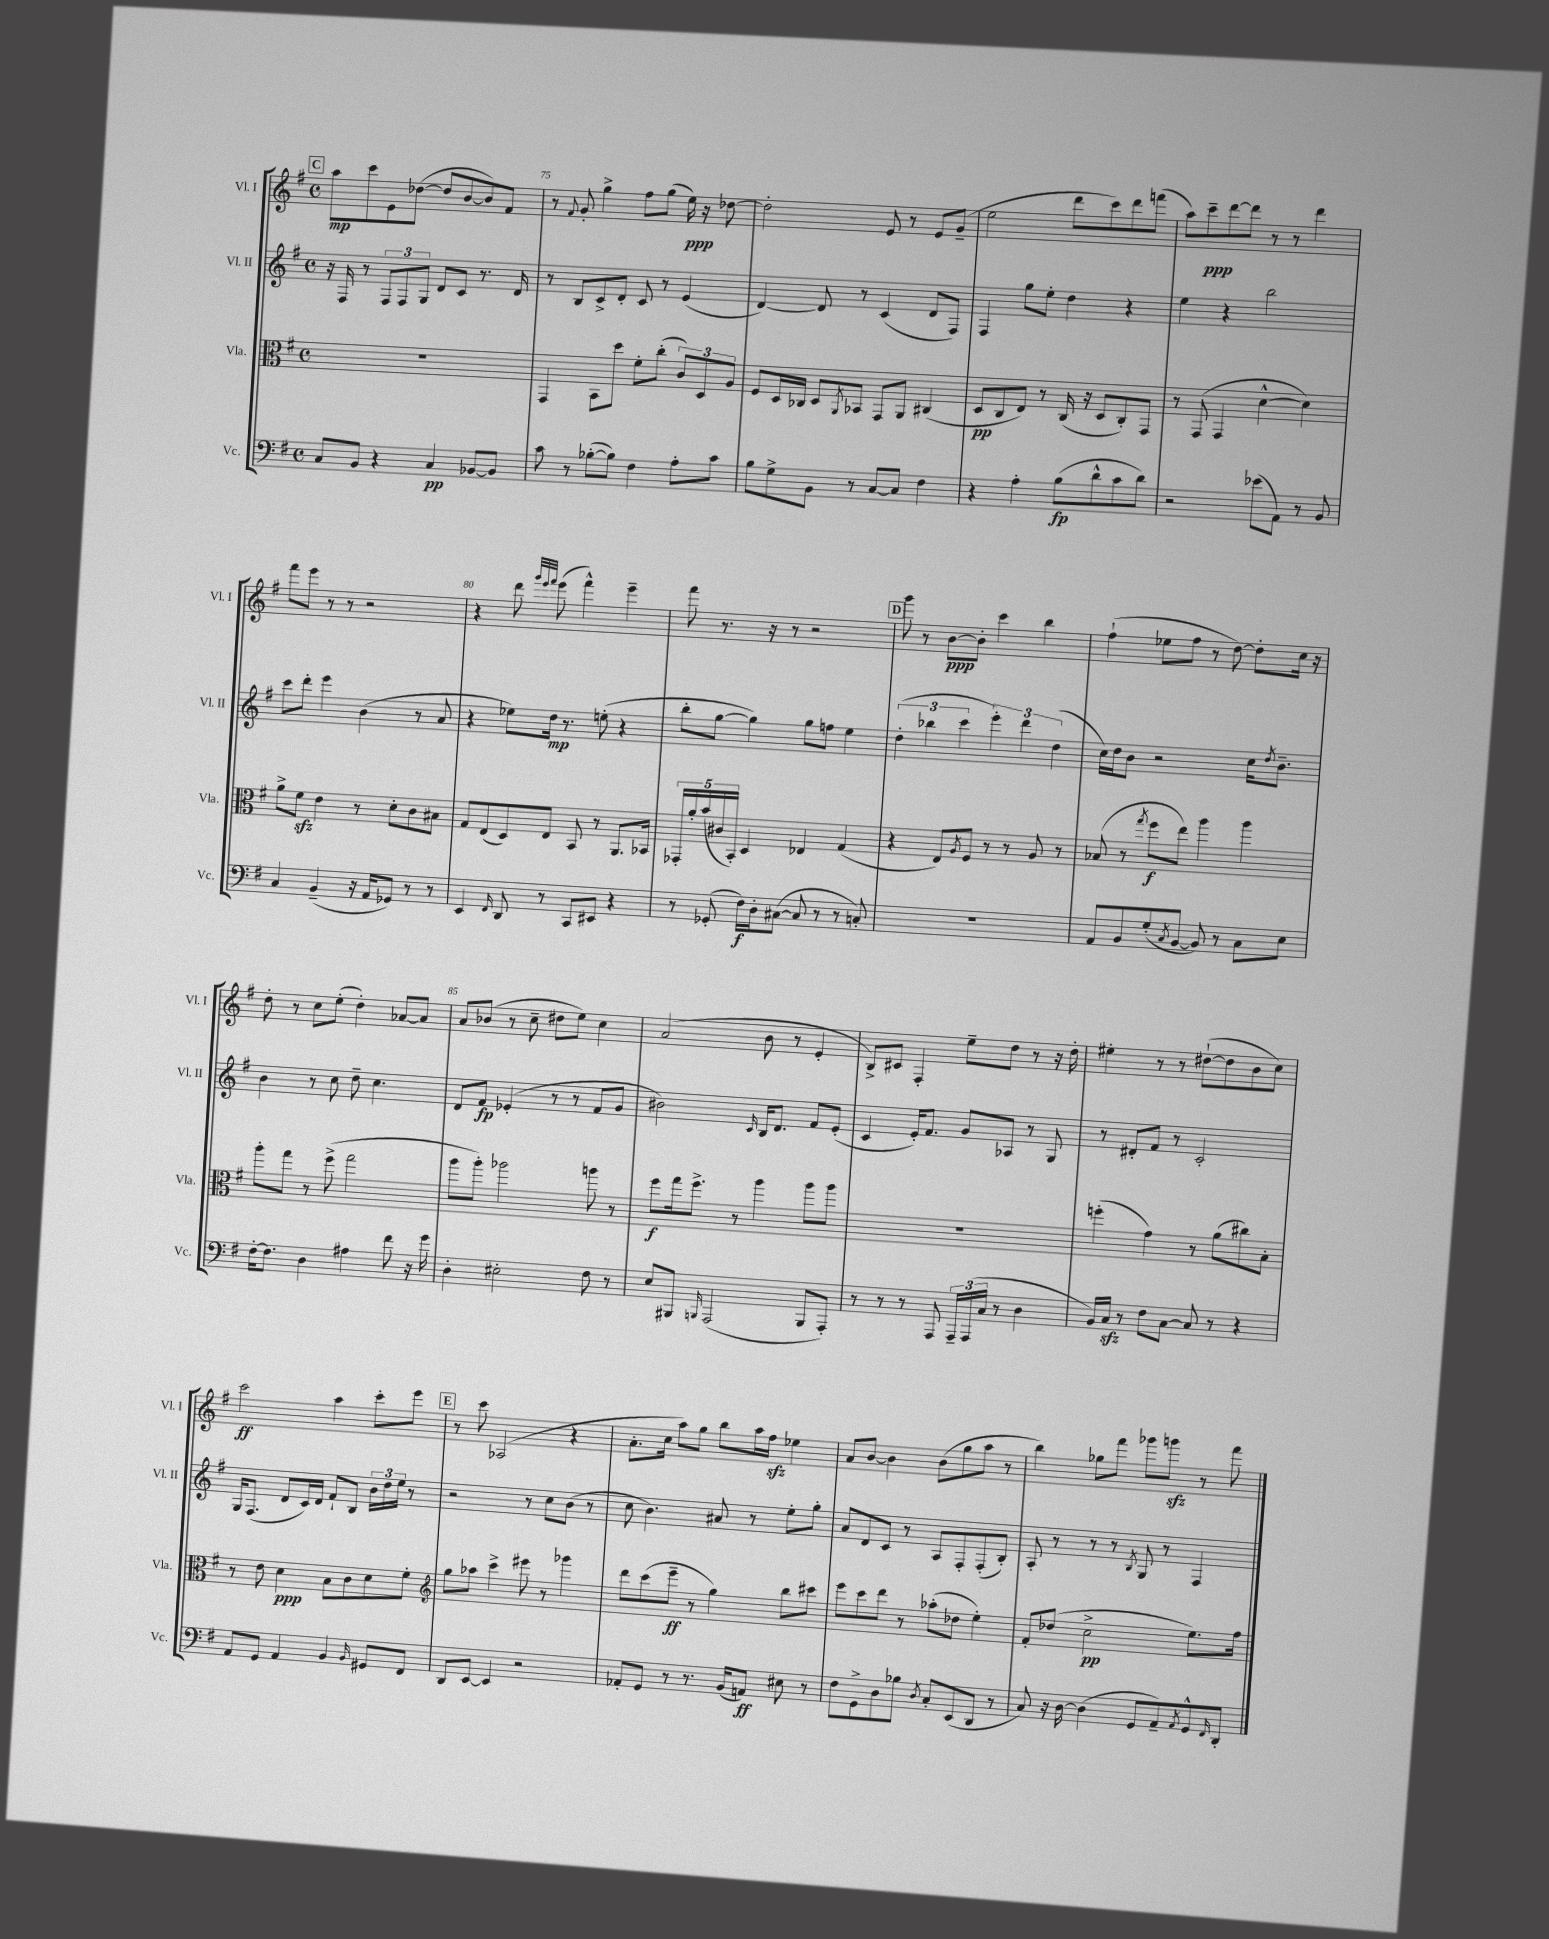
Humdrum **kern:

**kern	**dynam	**kern	**dynam	**kern	**dynam	**kern	**dynam
*part4	*part4	*part3	*part3	*part2	*part2	*part1	*part1
*staff4	*staff4	*staff3	*staff3	*staff2	*staff2	*staff1	*staff1
*I"Vc.	*	*I"Vla.	*	*I"Vl. II	*	*I"Vl. I	*
*I'Vc.	*	*I'Vla.	*	*I'Vl. II	*	*I'Vl. I	*
*clefF4	*	*clefC3	*	*clefG2	*	*clefG2	*
*k[f#]	*	*k[f#]	*	*k[f#]	*	*k[f#]	*
*M4/4	*	*M4/4	*	*M4/4	*	*M4/4	*
*met(c)	*	*met(c)	*	*met(c)	*	*met(c)	*
!!LO:REH:place=s1:t=C
=74	=74	=74	=74	=74	=74	=74	=74
8C/L	.	1r	.	16r	.	8aa\L	mp
.	.	.	.	16F#/	.	.	.
8BB/J	.	.	.	8r	.	8ccc\	.
4r	.	.	.	12F#/L	.	8e\	.
.	.	.	.	12F#/	.	.	.
.	.	.	.	.	.	([8dd-X\J	.
.	.	.	.	12G/J	.	.	.
4C/	pp	.	.	8d/L	.	8dd-/L]	.
.	.	.	.	8c/J	.	[8b/	.
[8BB-X/L	.	.	.	8.r	.	8b/])	.
8BB-/J]	.	.	.	.	.	8f#/J	.
.	.	.	.	16d/	.	.	.
=75	=75	=75	=75	=75	=75	=75	=75
8c\	.	4GG/	.	8r	.	8r	.
.	.	.	.	.	.	8qqf#/	.
8r	.	.	.	8B/L	.	8g'/	.
([8B-X'\L	.	8BB\L	.	8c^/	.	4gg^\	.
8B-\J])	.	8dd\J	.	8d'/J	.	.	.
4F#\	.	8f#'\L	.	8c/	.	8ff#\L	.
.	.	(8cc'\J	.	8r	.	(8gg\J	.
8A'\L	.	12c/L)	.	(4e/	.	16ee\)	ppp
.	.	.	.	.	.	16r	.
.	.	12D/	.	.	.	.	.
8c\J	.	.	.	.	.	[8dd-X\	.
.	.	12A/J	.	.	.	.	.
=76	=76	=76	=76	=76	=76	=76	=76
8B\L	.	8F#/L	.	[4d/)	.	2dd-'\]	.
8G^\	.	16D/L	.	.	.	.	.
.	.	16C-X/JJ	.	.	.	.	.
8BB\J	.	8D/L	.	8d/]	.	.	.
.	.	8qAA/	.	.	.	.	.
8r	.	8BB-X/J	.	8r	.	.	.
[8C/L	.	8GG/L	.	(4c/	.	8e/	.
8C/J]	.	8AA/J	.	.	.	8r	.
4F#\	.	(4C#X/	.	8d/L	.	8e/L	.
.	.	.	.	8F#/J)	.	(8g~/J	.
=77	=77	=77	=77	=77	=77	=77	=77
4r	.	8D/L	pp	4F#/	.	2ee\	.
.	.	8C/	.	.	.	.	.
4A'\	.	8E/J)	.	8gg\L	.	.	.
.	.	8r	.	8ee'\J	.	.	.
(8B\L	fp	(16C/	.	4dd\	.	8ddd\L	.
.	.	16r	.	.	.	.	.
8d^^\	.	8D/L	.	.	.	8ccc\)	.
8c\	.	8C'/)	.	4r	.	8ddd\	.
8d\J)	.	8GG/J	.	.	.	(8fffn\J	.
=78	=78	=78	=78	=78	=78	=78	=78
2r	.	8r	.	4ee\	.	8aa\L)	.
.	.	(8GG/	.	.	.	8ccc~\	ppp
.	.	4GG/	.	4r	.	[8ddd\	.
.	.	.	.	.	.	8ddd\J]	.
(8e-X\L	.	[4d^^\	.	2bb\	.	8r	.
8AA\J)	.	.	.	.	.	8r	.
8r	.	4d\])	.	.	.	4ddd\	.
8BB/	.	.	.	.	.	.	.
!!LO:LB:g=z
=79	=79	=79	=79	=79	=79	=79	=79
4C/	.	8a^\L	.	8ccc\L	.	8fff#\L	.
.	.	8f#zz\J	.	8ddd'\J	.	8eee\J	.
(4BB~/	.	4e\	.	4eee\	.	8r	.
.	.	.	.	.	.	8r	.
16r	.	8r	.	(4b\	.	2r	.
16AA/KL	.	.	.	.	.	.	.
8GG-X/J)	.	8d'\L	.	.	.	.	.
8r	.	8c\	.	8r	.	.	.
8r	.	8B#X\J	.	8a/	.	.	.
=80	=80	=80	=80	=80	=80	=80	=80
4EE/	.	8G/L	.	4r	.	4r	.
.	.	(8E/	.	.	.	.	.
16qqFF#/	.	.	.	.	.	.	.
8DD/	.	8D/)	.	8ee-X\L)	.	8ddd\	.
.	.	.	.	.	.	32qqggg/LLL	.
.	.	.	.	.	.	32qqeee/	.
.	.	.	.	.	.	32qqfff#/JJJ	.
8r	.	8E/J	.	16dd\Jk	mp	(8eee\	.
.	.	.	.	8.r	.	.	.
8CC/L	.	8BB/	.	.	.	4fff#^^\)	.
8EE#X/J	.	8r	.	(8een'\	.	.	.
4r	.	8.AA/L	.	4r	.	4eee~\	.
.	.	16BB-X/Jk	.	.	.	.	.
=81	=81	=81	=81	=81	=81	=81	=81
8r	.	20GG-X'/LL	.	8bb'\L	.	8fff#\	.
.	.	20a'/	.	.	.	.	.
.	.	(20b/	.	.	.	.	.
(8GG-X'/	.	.	.	[8gg\J	.	8.r	.
.	.	20c#X/	.	.	.	.	.
.	.	20BB'/JJ)	.	.	.	.	.
16F#\LL)	f	4D/	.	4gg\])	.	.	.
16D'\J	.	.	.	.	.	16r	.
([8C#X\J	.	.	.	.	.	8r	.
8C#/]	.	4E-X/	.	8gg\L	.	2r	.
8r	.	.	.	8ffn\J	.	.	.
8r	.	(4G/	.	4ee\	.	.	.
8Cn'/)	.	.	.	.	.	.	.
!!LO:REH:place=s1:t=D
=82	=82	=82	=82	=82	=82	=82	=82
1r	.	4r	.	(6dd'\	.	8ggg\	.
.	.	.	.	.	.	8r	.
.	.	.	.	6bb-X\	.	.	.
.	.	8E/L)	.	.	.	[8b\L	ppp
.	.	.	.	6ccc\	.	.	.
.	.	8qA/	.	.	.	.	.
.	.	8F#/J	.	.	.	8b'\J]	.
.	.	8r	.	6eee'\)	.	4ccc\	.
.	.	8r	.	.	.	.	.
.	.	.	.	6ddd\	.	.	.
.	.	8A/	.	.	.	4bb\	.
.	.	.	.	(6dd\	.	.	.
.	.	8r	.	.	.	.	.
=83	=83	=83	=83	=83	=83	=83	=83
8AA/L	.	(8B-X/	.	16cc\LL)	.	(4ff#`\	.
.	.	.	.	16dd\J	.	.	.
8BB/	.	8r	.	8b\J	.	.	.
.	.	8qgg/	.	.	.	.	.
(8G'/	.	8ff#\L	f	2r	.	8ee-X\L	.
8qC/	.	.	.	.	.	.	.
[8BB/J	.	8ee\J)	.	.	.	8ff#\J	.
8BB/])	.	4aa\	.	.	.	8r	.
8r	.	.	.	.	.	[8dd\)	.
8C\L	.	4aa\	.	16cc\KL	.	8dd'\L]	.
.	.	.	.	8qdd/	.	.	.
.	.	.	.	8.b~\J	.	.	.
8E\J	.	.	.	.	.	16cc\Jk	.
.	.	.	.	.	.	16r	.
!!LO:LB:g=z
=84	=84	=84	=84	=84	=84	=84	=84
[16F#'\KL	.	8aa'\L	.	4b\	.	8dd'\	.
8.F#\J]	.	.	.	.	.	.	.
.	.	8gg\J	.	.	.	8r	.
4D\	.	8r	.	8r	.	8cc\L	.
.	.	(8ff#^\	.	8cc\	.	(8ee'\J	.
4A#X\	.	2gg\	.	8dd~\	.	4dd'\)	.
.	.	.	.	4.cc\	.	.	.
8f#\	.	.	.	.	.	[8a-X/L	.
16r	.	.	.	.	.	8a-/J]	.
16g\	.	.	.	.	.	.	.
=85	=85	=85	=85	=85	=85	=85	=85
4D'\	.	8aa\L	.	8d/L	.	8a/L	.
.	.	8aa'\J)	.	8f#/J	fp	(8b-X/J	.
2E#X'\	.	2aa-X\	.	(4e-X'/	.	8r	.
.	.	.	.	.	.	8cc~\	.
.	.	.	.	8r	.	8dd#X\L	.
.	.	.	.	8r	.	8ee\J)	.
8F#\	.	8aan\	.	8f#/L	.	4cc\	.
8r	.	8r	.	8g/J	.	.	.
=86	=86	=86	=86	=86	=86	=86	=86
8E/L	.	8ff#\L	f	2b#X\)	.	(2a/	.
8BBB#X/J	.	16gg\k	.	.	.	.	.
.	.	8.ff#^\J	.	.	.	.	.
16qqBBBn/	.	.	.	.	.	.	.
(2AAA/	.	.	.	.	.	.	.
.	.	8r	.	.	.	.	.
.	.	.	.	16qqc/	.	.	.
.	.	4aa\	.	16B/KL	.	8b\	.
.	.	.	.	8.d/J	.	.	.
.	.	.	.	.	.	8r	.
8BBB/L	.	8aa\L	.	8f#/L	.	4e'/	.
8AAA'/J)	.	8aa\J	.	(8e'/J	.	.	.
=87	=87	=87	=87	=87	=87	=87	=87
8r	.	1r	.	4c/	.	8B^/L)	.
8r	.	.	.	.	.	8c#X/J	.
8r	.	.	.	16e'/KL)	.	4F#'/	.
.	.	.	.	8.f#/J	.	.	.
8AAA/	.	.	.	.	.	.	.
24AAA~/LL	.	.	.	8g/L	.	8ee~\L	.
(24AAA/	.	.	.	.	.	.	.
24C/JJ	.	.	.	.	.	.	.
8r	.	.	.	8A-X/J	.	8dd\J	.
4D\	.	.	.	8r	.	8r	.
.	.	.	.	8G/	.	16r	.
.	.	.	.	.	.	16dd'\	.
=88	=88	=88	=88	=88	=88	=88	=88
16BB/LL)	.	(4ffn'\	.	8r	.	4ee#X'\	.
16Czz/JJ	.	.	.	.	.	.	.
8r	.	.	.	8d#X'/L	.	.	.
8F#\L	.	4g\)	.	8f#/J	.	8r	.
[8C\J	.	.	.	8r	.	8r	.
8C/]	.	8r	.	2c'/	.	([8dd#X`\L	.
8r	.	(8a\L	.	.	.	8dd#\]	.
4r	.	8cc#X\)	.	.	.	8b\	.
.	.	8B'\J	.	.	.	8cc\J)	.
!!LO:LB:g=z
=89	=89	=89	=89	=89	=89	=89	=89
8AA/L	.	8r	.	16G/KL	.	2ccc\	ff
.	.	.	.	(8.F#/J	.	.	.
8GG/J	.	8e\	.	.	.	.	.
4AA/	.	4d\	ppp	8d/L	.	.	.
.	.	.	.	16c/L)	.	.	.
.	.	.	.	16d/JJ	.	.	.
4BB/	.	8B\L	.	8f#`/L	.	4aa\	.
.	.	8c\	.	8B/J	.	.	.
16qqBB/	.	.	.	.	.	.	.
8GG#X/L	.	8d\	.	24b\LL	.	8ccc'\L	.
.	.	.	.	24dd\	.	.	.
.	.	.	.	24ee\JJ	.	.	.
8FF#/J	.	8f#'\J	.	8r	.	8eee\J	.
!!LO:REH:place=s1:t=E
=90	=90	=90	=90	=90	=90	=90	=90
*	*	*clefG2	*	*	*	*	*
8DD/L	.	8gg\L	.	2r	.	8r	.
[8EE/J	.	8aa-X\J	.	.	.	8ccc\	.
4EE/]	.	4ccc^\	.	.	.	(2A-X/	.
2r	.	8eee#X\	.	8r	.	.	.
.	.	8r	.	8cc\L	.	.	.
.	.	4ggg-X\	.	(8b\J	.	4r	.
.	.	.	.	8r	.	.	.
=91	=91	=91	=91	=91	=91	=91	=91
8AA-X'/L	.	8ddd\L	.	8cc\	.	8.a'\L	.
8GG/J	.	(8ccc\	.	4.b\)	.	.	.
.	.	.	.	.	.	16cc\Jk	.
8r	.	8eee~\J	ff	.	.	8aa\L)	.
8.r	.	8r	.	.	.	8gg\J	.
.	.	4gg\)	.	8a#X/	.	8bb\L	.
(16BB/KL	.	.	.	.	.	.	.
8AAn/J)	ff	.	.	8r	.	16aa\L	.
.	.	.	.	.	.	16ff#zz\JJ	.
8E#X\	.	8bb\L	.	8ee'\L	.	4ee-X\	.
8r	.	8ccc#X\J	.	8gg'\J	.	.	.
=92	=92	=92	=92	=92	=92	=92	=92
8F#\L	.	8eee\L	.	8a/L	.	8a/L	.
8GG^\	.	8ccc\	.	8d/	.	[8b/J	.
8D\	.	8ddd\J	.	8c/J	.	4b\]	.
8B-X\J	.	8r	.	8r	.	.	.
8qD/	.	.	.	.	.	.	.
8C'/L	.	(8aa-X'\L	.	8A/L	.	(8b\L	.
(8EE/	.	8dd-X\J	.	8F#'/	.	8gg\	.
8DD/J	.	4ee'\)	.	(8F#'/	.	8aa\J	.
8r	.	.	.	8B'/J)	.	8r	.
=93	=93	=93	=93	=93	=93	=93	=93
8C/)	.	8f#'/L	.	8A'/	.	4bb\)	.
16r	.	(8dd-X/J	.	8r	.	.	.
[16D\	.	.	.	.	.	.	.
(4D\]	.	2cc^\	pp	8r	.	8gg-X\L	.
.	.	.	.	8r	.	8fff#\J	.
.	.	.	.	8qB/	.	.	.
8GG/L	.	.	.	8G/	.	8ggg-X\L	.
8AA~/)	.	.	.	8r	.	8gggnzz\J	.
8qAA/	.	.	.	.	.	.	.
8GG^^/	.	8.ee\L)	.	4F#/	.	8r	.
16qqFF#/	.	.	.	.	.	.	.
8DD'/J	.	.	.	.	.	8fff#\	.
.	.	16ff#\Jk	.	.	.	.	.
==	==	==	==	==	==	==	==
*-	*-	*-	*-	*-	*-	*-	*-
